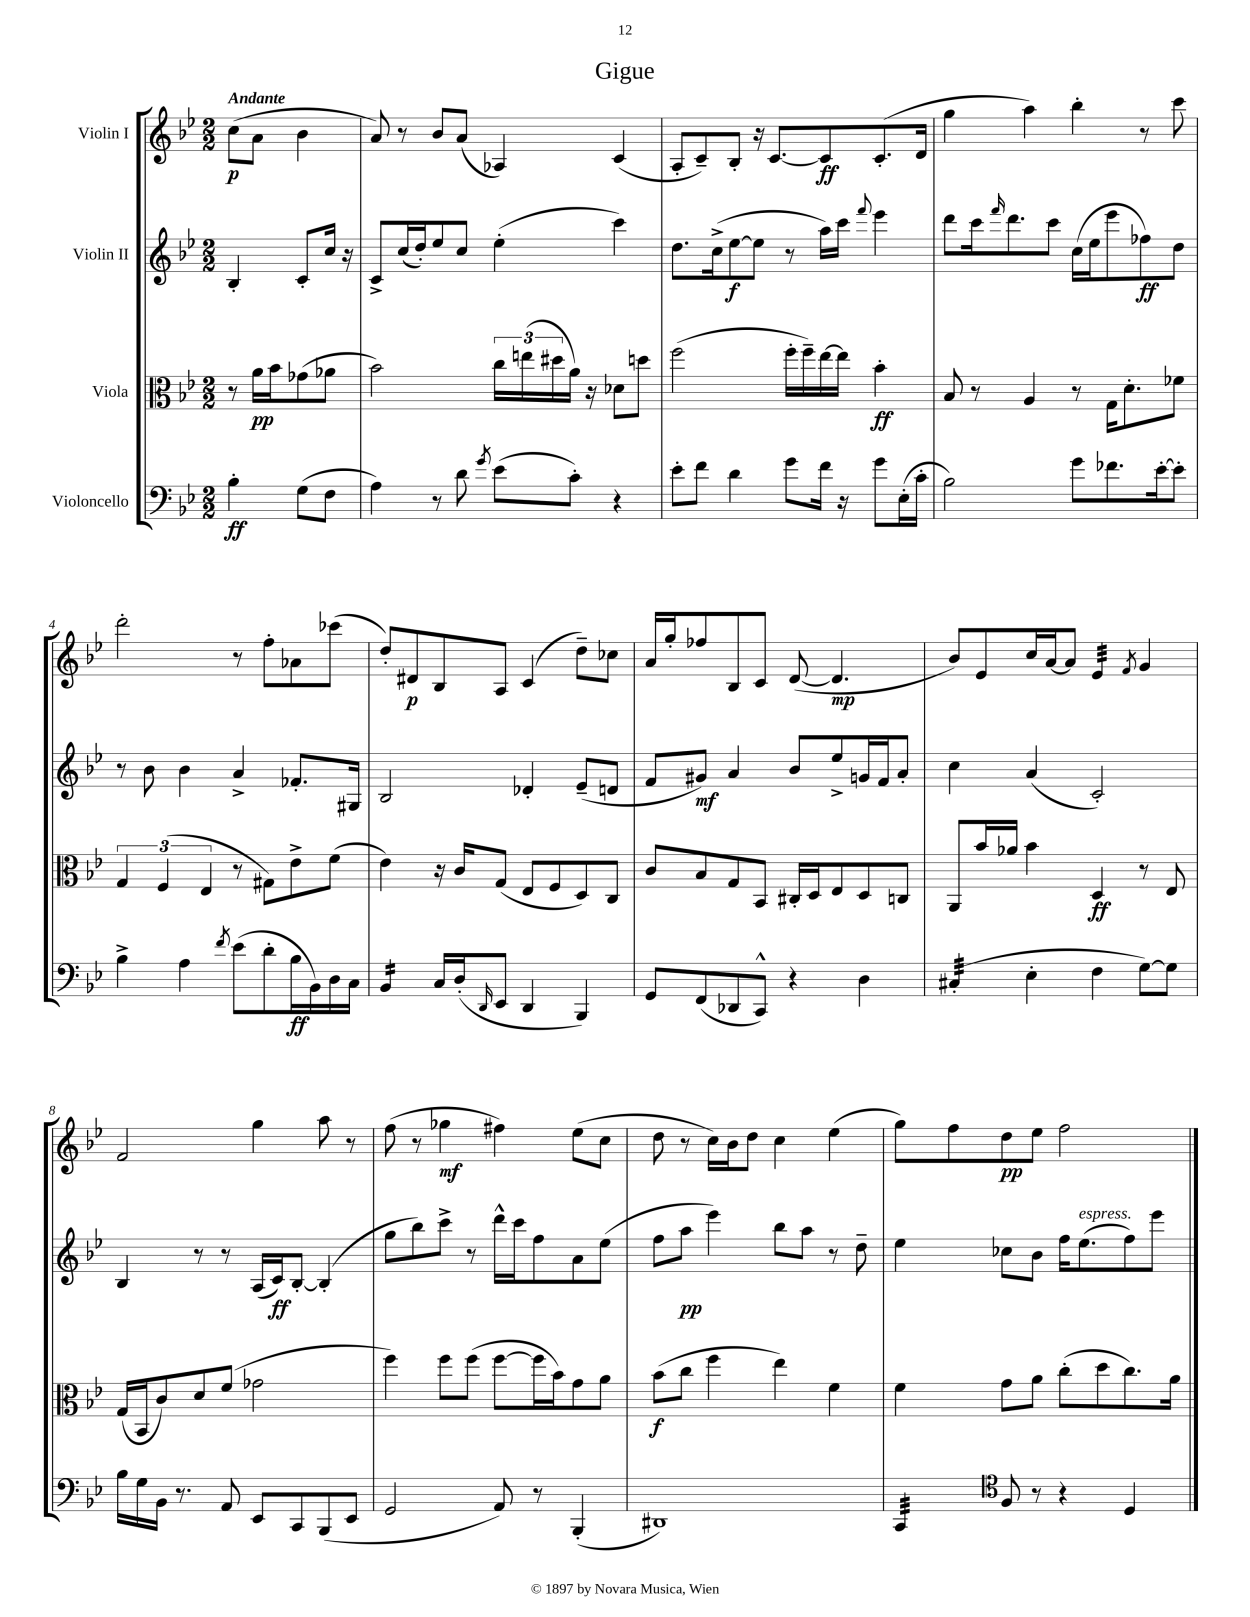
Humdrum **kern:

**kern	**kern	**kern	**kern
*staff4	*staff3	*staff2	*staff1
*clefF4	*clefC3	*clefG2	*clefG2
*k[b-e-]	*k[b-e-]	*k[b-e-]	*k[b-e-]
*M2/2	*M2/2	*M2/2	*M2/2
4B-'	8r	4B-'	(8cc
.	16a	.	8a
.	16b-	.	.
(8G	(8g-	8c'	4b-
8F	8a-	16cc	.
.	.	16r	.
=	=	=	=
4A)	2b-)	8c^	8a)
.	.	(16cc	8r
.	.	16dd')	.
8r	.	8ee-	8b-
8d	.	8cc	(8a
8qg	.	.	.
(8e-	24cc	(4ee-'	4A-)
.	(24ee	.	.
.	24dd#	.	.
8c')	16a)	.	.
.	16r	.	.
4r	8d-	4ccc)	(4c
.	8dd	.	.
=	=	=	=
8e-'	(2ff	8.dd	8A'
8f	.	.	8c~)
.	.	(16cc^	.
4d	.	[8ee-	8B-'
.	.	8ee-]	16r
.	.	.	[8.c
8g	16ff'	8r	.
.	16ff~)	.	.
16f	[16ee-	16aa)	8c]
16r	16ee-]	16ccc	.
.	.	8qqfff	.
8g	4b-'	4eee-	(8.c'
(16E-'	.	.	.
16c'	.	.	16d
=	=	=	=
2B-)	8B-	8ddd	4gg
.	8r	16ccc	.
.	.	16qqfff	.
.	.	8.ddd	.
.	4A	.	4aa)
.	.	8ccc	.
8g	8r	(16cc	4bb-'
.	.	16ee-	.
8.f-	16G	8eee-	.
.	8.d'	.	.
.	.	8ff-)	8r
[16e-'	.	.	.
8e-']	8f-	8dd	8ccc
=	=	=	=
4B-^	6G	8r	2ddd'
.	.	8b-	.
.	(6F	.	.
4A	.	4b-	.
.	6E-	.	.
8qf	.	.	.
(8e-	8r	4a^	8r
8d'	8G#)	.	8ff'
16B-	8e-^	8.f-'	8a-
16BB-)	.	.	.
16D	(8f	.	(8ccc-
16C	.	16G#	.
=	=	=	=
4BB-	4e-)	2B-	8dd')
.	.	.	8d#
16C	16r	.	8B-
(16D'	16c	.	.
16qqDD	.	.	.
8EE-	(8G	.	8A
4DD	8E-	4d-'	(4c
.	8F	.	.
4BBB-)	8D)	(8e-~	8dd~)
.	8C	8d	8cc-
=	=	=	=
8GG	8c	8f	16a
.	.	.	16gg'
(8FF	8B-	8g#)	8ff-
8DD-	8G	4a	8B-
8CC^^)	8BB-	.	8c
4r	16C#'	8b-	([8d
.	16D	.	.
.	8E-	8ee-^	4.d]
4D	8D	16g	.
.	.	16f	.
.	8C	8a'	.
=	=	=	=
(4C#'	8AA	4cc	8b-)
.	16b-	.	8e-
.	16a-	.	.
4E-'	4b-	(4a	16cc
.	.	.	[16a
.	.	.	8a]
4F	4D	2c')	4e-
.	.	.	8qf
[8G)	8r	.	4g
8G]	8E-	.	.
=	=	=	=
16B-	(16G	4B-	2f
16G	16BB-	.	.
16BB-	8c)	.	.
8.r	.	.	.
.	8d	8r	.
8AA	(8f	8r	.
8EE-	2g-	(16A	4gg
.	.	16c)	.
8CC	.	[8B-'	.
(8BBB-	.	(4B-']	8aa
8EE-	.	.	8r
=	=	=	=
2GG	4ff)	8gg	(8ff
.	.	8bb-)	8r
.	8ff	8ccc^	4gg-
.	(8ff	8r	.
8AA)	[8ff	16ddd^^	4ff#)
.	.	16ccc	.
8r	16ff]	8ff	.
.	16b-)	.	.
(4BBB-'	8g	8a	(8ee-
.	8a	(8ee-	8cc
=	=	=	=
1DD#)	(8b-	8ff	8dd
.	8cc	8aa	8r
.	4ff	4eee-)	16cc)
.	.	.	16b-
.	.	.	8dd
.	4ee-)	8bb-	4cc
.	.	8aa	.
.	4f	8r	(4ee-
.	.	8dd~	.
=	=	=	=
4CC	4f	4ee-	8gg)
.	.	.	8ff
*clefC4	*	*	*
8F	8g	8cc-	8dd
8r	8a	8b-	8ee-
4r	(8cc'	16ff	2ff
.	.	(8.ee-	.
.	8dd	.	.
4D	8.cc)	8ff)	.
.	.	8eee-	.
.	16a	.	.
==	==	==	==
*-	*-	*-	*-
